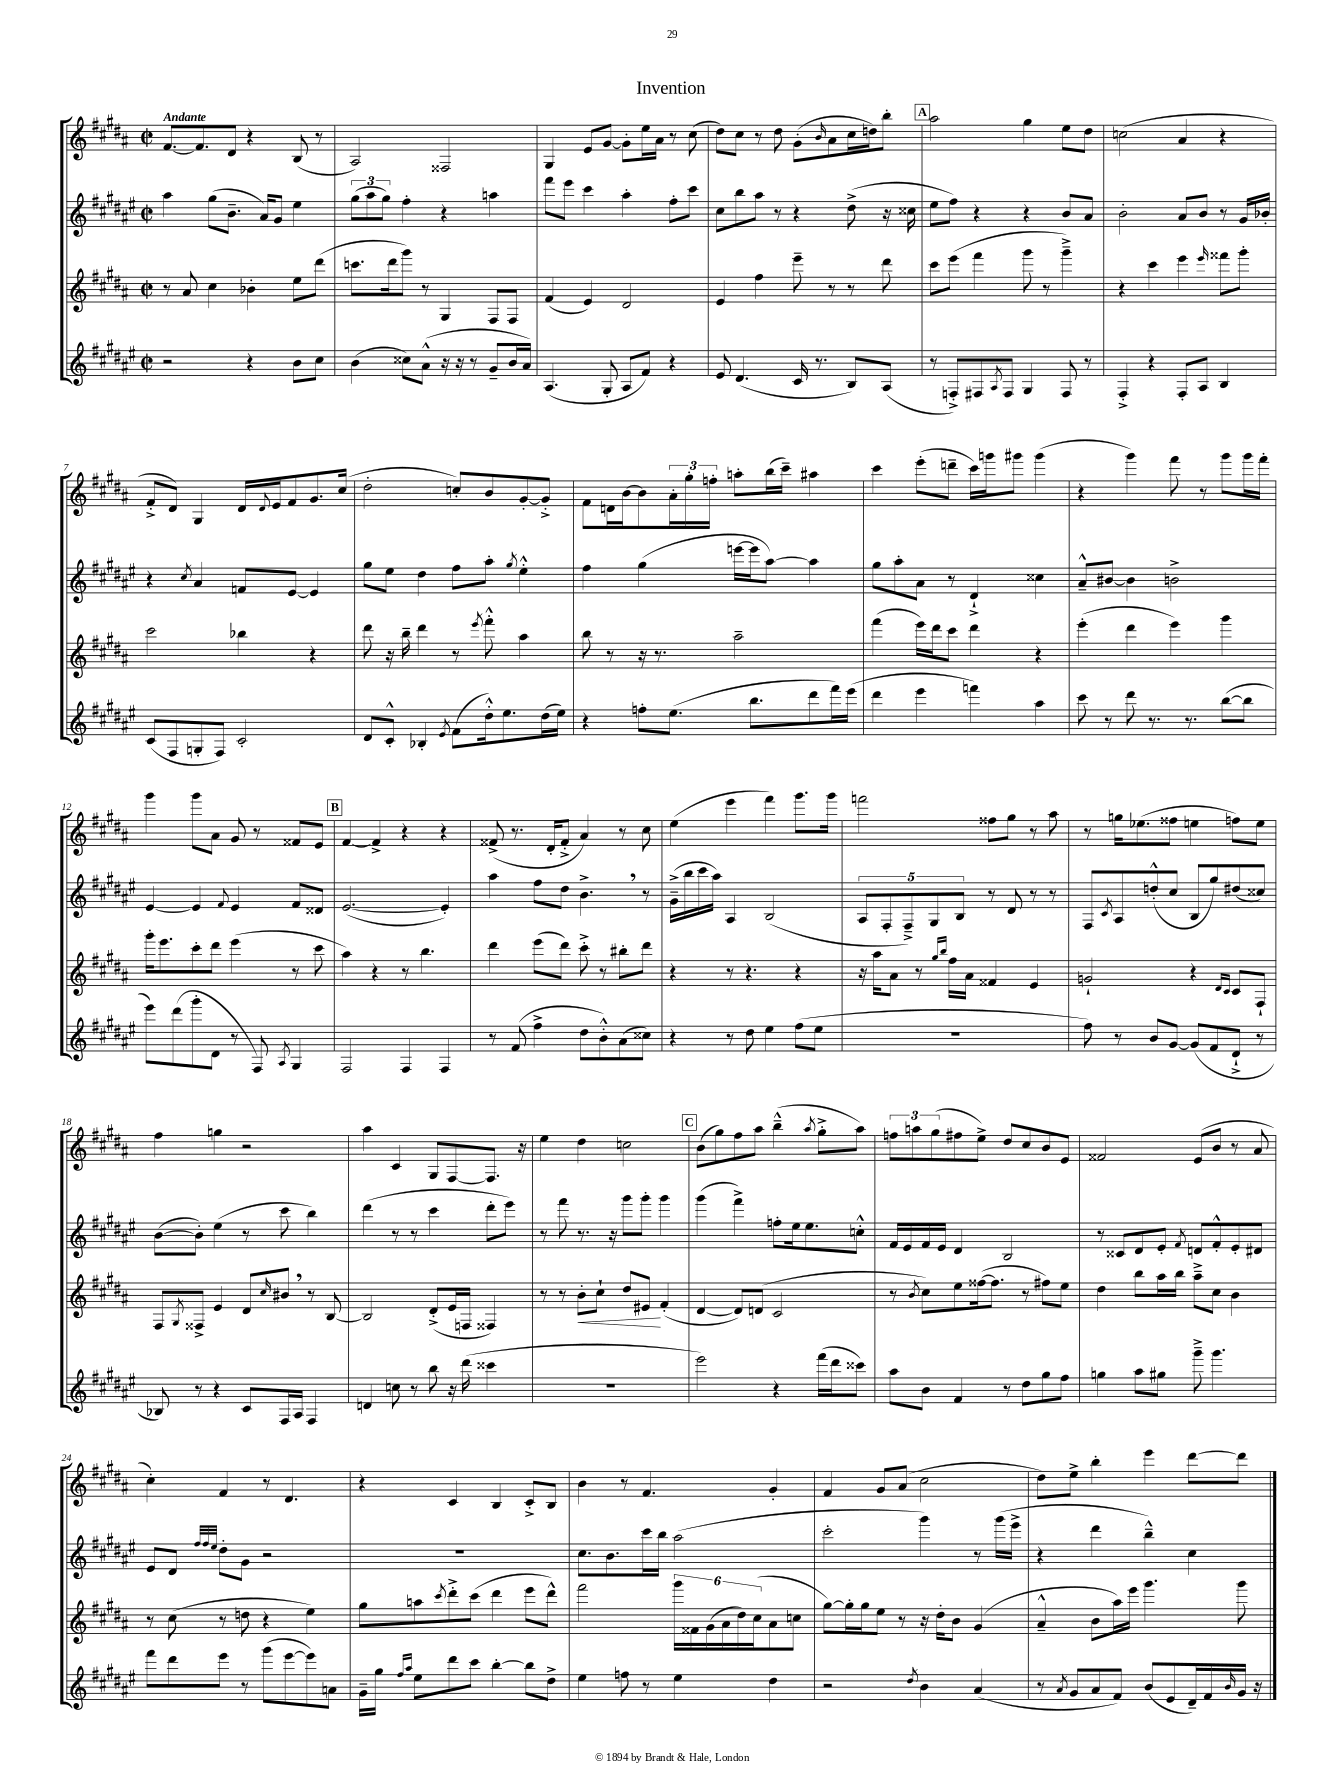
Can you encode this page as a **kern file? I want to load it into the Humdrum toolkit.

**kern	**kern	**dynam	**kern	**kern
*part4	*part3	*part3	*part2	*part1
*staff4	*staff3	*staff3	*staff2	*staff1
*clefG2	*clefG2	*	*clefG2	*clefG2
*k[f#c#g#d#a#e#]	*k[f#c#g#d#a#]	*	*k[f#c#g#d#a#e#]	*k[f#c#g#d#a#]
*M2/2	*M2/2	*	*M2/2	*M2/2
*met(c|)	*met(c|)	*	*met(c|)	*met(c|)
=1	=1	=1	=1	=1
!	!	!	!	!LO:TX:a:B:t=Andante
2r	8r	.	4aa#\	[8.f#/L
.	8a#/	.	.	.
.	.	.	.	8.f#/]
.	4cc#\	.	(8gg#\L	.
.	.	.	8.b~\J	8d#/J
4r	4b-X'\	.	.	4r
.	.	.	16a#/KL)	.
.	.	.	8g#/J	.
8b\L	8ee\L	.	4ee#\	(8B/
8cc#\J	(8ddd#\J	.	.	8r
=2	=2	=2	=2	=2
(4b\	8.cccn\L	.	(12gg#\L	2A#/)
.	.	.	12aa#\	.
.	.	.	12gg#\J)	.
.	16ddd#\k	.	.	.
8cc##X\L)	8ggg#\J)	.	4ff#'\	.
(8a#^^\J	8r	.	.	.
16r	4G#/	.	4r	2F##X/
16r	.	.	.	.
8r	.	.	.	.
8g#~/L	8F#/L	.	4aan\	.
16b/L	8F#/J	.	.	.
16a#/JJ)	.	.	.	.
=3	=3	=3	=3	=3
(4.A#/	(4f#/	.	8fff#\L	4G#/
.	.	.	8eee#\J	.
.	4e/)	.	4ccc#\	8e/L
8G#'/	.	.	.	[8g#/J
8A#/L	2d#/	.	4aa#'\	8g#'\L]
8f#/J)	.	.	.	16ee\L
.	.	.	.	16a#\JJ
4r	.	.	8ff#'\L	8r
.	.	.	8ccc#\J	(8cc#\
=4	=4	=4	=4	=4
8e#/	4e/	.	8cc#\L	8dd#\L)
(4.d#/	.	.	8bb\	8cc#\J
.	4ff#\	.	8aa#\J	8r
.	.	.	8r	8dd#\
16c#/	8eee~\	.	4r	(8g#'\L
8.r	.	.	.	.
.	.	.	.	16qqb/
.	8r	.	.	8a#\
8B/L)	8r	.	(8dd#^\	16cc#\L
.	.	.	.	16ddn\J)
(8A#/J	8ddd#\	.	16r	8bb'\J
.	.	.	16cc##X\	.
!!LO:REH:place=s1:t=A
=5	=5	=5	=5	=5
8r	8ccc#\L	.	8ee#\L	2aa#\
8Fn'^/L)	(8eee\J	.	8ff#\J)	.
8F#X/	4fff#\	.	4r	.
8qA#/	.	.	.	.
8F#/J	.	.	.	.
4G#/	8ggg#\	.	4r	4gg#\
.	8r	.	.	.
8F#/	4ggg#~^\)	.	8b/L	8ee\L
8r	.	.	8a#/J	8dd#\J
=6	=6	=6	=6	=6
4F#'^/	4r	.	2b'\	(2ccn\
4r	4ccc#\	.	.	.
8F#'/L	4eee\	.	8a#/L	4a#/
8A#/J	.	.	8b/J	.
.	16qqeee/	.	.	.
4B/	8fff##X\L	.	8r	4r
.	8ggg#'\J	.	16g#/LL	.
.	.	.	16b-X'/JJ	.
!!LO:LB:g=z
=7	=7	=7	=7	=7
(8c#/L	2ccc#\	.	4r	8f#'^/L
8F#/	.	.	.	8d#/J)
.	.	.	8qcc#/	.
8Gn'/	.	.	4a#/	4G#/
8F#/J)	.	.	.	.
2c#'/	4bb-X\	.	8fn/L	16d#/LL
.	.	.	.	8qqd#/
.	.	.	.	16e/J
.	.	.	[8e#/J	8f#/
.	4r	.	4e#/]	8.g#/
.	.	.	.	(16cc#/Jk
=8	=8	=8	=8	=8
8d#/L	8ddd#\	.	8gg#\L	2dd#'\
8c#'^^/J	16r	.	8ee#\J	.
.	16bb~\	.	.	.
4B-X'/	4ddd#\	.	4dd#\	.
8qe#/	.	.	.	.
(8f#\L	8r	.	8ff#\L	8ccn'/L)
.	8qeee/	.	.	.
16dd#'^^\k)	8fff#'^^\	.	8aa#'\J	8b/
8.ee#\	.	.	.	.
.	.	.	8qgg#/	.
.	4aa#\	.	4ee#'^^\	[8g#'/
(16dd#\L	.	.	.	8g#'^/J]
16ee#\JJ)	.	.	.	.
=9	=9	=9	=9	=9
4r	8bb\	.	4ff#\	8f#\L
.	8r	.	.	16dn\L
.	.	.	.	[16b\J
8ffn'\L	16r	.	(4gg#\	8b\]
.	8.r	.	.	.
(8.ee#\J	.	.	.	24a#'\L
.	.	.	.	24gg#'\
.	.	.	.	24ffn'\JJ
.	2aa#~\	.	[16eeen\LL	8aan'\L
8.bb\L	.	.	16eee\J]	.
.	.	.	[8aa#\J)	(16bb\L
.	.	.	.	16ccc#~\JJ)
8ddd#\	.	.	4aa#\]	4aa#X\
16fff#\L)	.	.	.	.
(16eee#\JJ	.	.	.	.
=10	=10	=10	=10	=10
4ddd#\	(4fff#\	.	8gg#\L	4ccc#\
.	.	.	8aa#'\	.
4eee#\	16eee\LL)	.	8a#\J	(8eee'\L
.	16ddd#\J	.	.	.
.	8ccc#\J	.	8r	8dddn~\J
4fffn\)	4ddd#\	.	4d#`^/	16ccc#\LL)
.	.	.	.	16gggn\J
.	.	.	.	8ggg#X\J
4aa#\	4r	.	4cc##X\	(4ggg#\
=11	=11	=11	=11	=11
8ccc#\	(4eee'\	.	8a#~^^/L	4r
8r	.	.	[8b#X/J	.
8ddd#\	4ddd#\	.	4b#\]	4ggg#\)
8.r	.	.	.	.
.	4eee\)	.	2bn^\	8fff#\
8.r	.	.	.	.
.	.	.	.	8r
([8bb\L	4ggg#\	.	.	8ggg#\L
8bb\J]	.	.	.	16ggg#\L
.	.	.	.	16fff#'\JJ
!!LO:LB:g=z
=12	=12	=12	=12	=12
8eee#\L)	16ggg#'\KL	.	[4e#/	4ggg#\
.	8.eee\	.	.	.
(8ddd#\	.	.	.	.
8ggg#'\	8ccc#'\	.	4e#/]	8ggg#\L
8d#\J	8ddd#\J	.	.	8a#\J
.	.	.	8qqf#/	.
8r	(4eee\	.	4e#/	8g#/
8F#/)	.	.	.	8r
8qA#/	.	.	.	.
4G#/	8r	.	8f#/L	8f##X/L
.	8ccc#\	.	8d##X/J	8e/J
!!LO:REH:place=s1:t=B
=13	=13	=13	=13	=13
2F#/	4aa#\)	.	([2.e#/	[4f#/
.	4r	.	.	4f#^/]
4F#/	8r	.	.	4r
.	4.bb\	.	.	.
4F#/	.	.	4e#'/])	4r
=14	=14	=14	=14	=14
8r	4ddd#\	.	4aa#\	(8f##X^/
(8f#/	.	.	.	8.r
4ff#^\	(8eee\L	.	8ff#\L	.
.	.	.	.	16d#'/KL
.	8ddd#\J)	.	8dd#\J	8f##'^/J
8dd#\L	8ccc#'^\	.	4.b^,\	4a#/)
8b'^^\)	8r	.	.	.
(8a#\	8bb#X'\L	.	.	8r
8cc##X\J)	8ddd#\J	.	8r	8cc#\
=15	=15	=15	=15	=15
4r	4r	.	(16g#~^\LL	(4ee\
.	.	.	16bb\	.
.	.	.	16ccc#\	.
.	.	.	16aa#\JJ)	.
8r	8r	.	4A#/	4eee\
8dd#\	4.r	.	.	.
4ee#\	.	.	(2B/	4fff#\)
(8ff#\L	4r	.	.	8.ggg#\L
8ee#\J	.	.	.	.
.	.	.	.	16ggg#\Jk
=16	=16	=16	=16	=16
1r	16r	.	10A#/L	2fffn\
.	16aa#\KL	.	.	.
.	.	.	10F#'/	.
.	8a#\J	.	.	.
.	.	.	10F#~^/)	.
.	8r	.	.	.
.	.	.	10G#/	.
.	16qqgg#/LL	.	.	.
.	16qqbb/JJ	.	.	.
.	16ff#\LL	.	.	.
.	.	.	10B/J	.
.	16a#\JJ	.	.	.
.	4f##X/	.	8r	8ff##X\L
.	.	.	8d#/	8gg#\J
.	4e/	.	8r	8r
.	.	.	8r	8aa#\
=17	=17	=17	=17	=17
8ff#\)	2gn`/	.	8F#/L	8r
.	.	.	8qc#/	.
8r	.	.	8A#/	16ggn\KL
.	.	.	.	(8.ee-X\
8b/L	.	.	(8ddn'^^/	.
[8g#/J	.	.	8cc#/J	8ff##X\J
(8g#/L]	4r	.	8B/L	4een\
8f#/	.	.	8gg#/)	.
.	16qqd#/LL	.	.	.
.	16qqc#/JJ	.	.	.
8d#`^/J	8c#/L	.	(8dd#X/	8ffn\L)
8r	8F#`/J	.	8cc##X/J)	8ee\J
!!LO:LB:g=z
=18	=18	=18	=18	=18
8B-X/)	8F#/L	.	([8b\L	4ff#\
.	8qG#/	.	.	.
8r	8F##X^/J	.	8b'\J])	.
4r	4e/	.	(4ee#\	4ggn\
8c#/L	8d#/L	.	8r	2r
.	16qqcc#/	.	.	.
16F#/L	8b#X,/J	.	8ccc#\	.
16A#/JJ	.	.	.	.
4F#/	8r	.	4bb\)	.
.	[8B/	.	.	.
=19	=19	=19	=19	=19
4dn/	2B/]	.	(4ddd#\	4aa#\
8ccn\	.	.	8r	4c#/
8r	.	.	8r	.
8bb\	(8d#'^/L	.	4ccc#\	8G#/L
16r	16e/L	.	.	[8F#/
(16ddd#\	16Fn/JJ	.	.	.
4ccc##X\	4F##X/)	.	8ddd#'\L	8.F#/J]
.	.	.	8eee#\J)	.
.	.	.	.	16r
=20	=20	=20	=20	=20
1r	8r	.	8r	4ee\
.	8r	.	8fff#\	.
!	!	!LO:HP:b	!	!
.	8b'\L	<	8.r	4dd#\
.	8cc#`\J	.	.	.
.	.	.	16r	.
.	8dd#/L	.	8ggg#\L	2ccn\
.	8e#X/J	.	8ggg#'\J	.
.	(4f#'/	[	4ggg#\	.
!!LO:REH:place=s1:t=C
=21	=21	=21	=21	=21
2eee#\)	[4d#/	.	(4ggg#\	(8b\L
.	.	.	.	8gg#\)
.	8d#/L])	.	4fff#^\)	8ff#\
.	(8dn/J	.	.	8aa#\J
4r	2c#/	.	8ffn'\L	(4bb~^^\
.	.	.	16ee#\k	.
.	.	.	8.ee#\	.
.	.	.	.	8qaa#/
(16fff#\LL	.	.	.	8gg#'^\L
16ddd#\J	.	.	.	.
8ccc##X\J)	.	.	8ccn'^^\J	8aa#\J)
=22	=22	=22	=22	=22
8aa#\L	8r	.	16f#/LL	12ffn\L
.	.	.	16e#/	.
.	.	.	.	12aan\
.	8qb/	.	.	.
8b\J	8cc#\L)	.	16f#/	.
.	.	.	.	(12gg#\
.	.	.	16e#/JJ	.
4f#/	8ee\	.	4d#/	8ff#X\
.	([16ff##X\k	.	.	8ee^\J)
.	8.ff##\J]	.	.	.
8r	.	.	2B/	8dd#/L
8dd#\L	8r	.	.	8cc#/
8gg#\	8ff#X\L)	.	.	8b/
8ff#\J	8ee\J	.	.	8e/J
=23	=23	=23	=23	=23
4ggn\	4dd#\	.	8r	2f##X/
.	.	.	8c##X/L	.
8aa#\L	8bb\L	.	8d#/	.
8gg#X\J	16aa#\L	.	8e#'/J	.
.	16bb\JJ	.	.	.
.	.	.	8qf#/	.
8ggg#~^\	8aa#~^\L	.	8dn/L	(8e/L
4.ggg#\	8cc#\J	.	8f#'^^/	8b/J
.	4b\	.	8e#'/	8r
.	.	.	8d#X/J	8a#/
!!LO:LB:g=z
=24	=24	=24	=24	=24
8fff#\L	8r	.	8e#/L	4cc#'\)
8ddd#\	(8cc#\	.	8d#/J	.
.	.	.	32qqff#/LLL	.
.	.	.	32qqff#/	.
.	.	.	32qqee#/JJJ	.
8eee#\J	8r	.	8dd#'\L	4f#/
8r	8ddn\	.	8g#\J	.
(8ggg#\L	4r	.	2r	8r
[8eee#\	.	.	.	4.d#/
8eee#\])	4ee\)	.	.	.
8an\J	.	.	.	.
=25	=25	=25	=25	=25
16g#~\LL	8gg#\L	.	1r	4r
16gg#\JJ	.	.	.	.
16qqff#/LL	.	.	.	.
16qqaa#/JJ	.	.	.	.
8ee#\L	8aan\	.	.	.
.	8qccc#/	.	.	.
8ddd#\	8ddd#'^\	.	.	4c#/
8ccc#\J	(8ccc#\J	.	.	.
[4bb'\	4ddd#\	.	.	4B/
8bb\L]	8eee\L	.	.	8c#'^/L
8dd#^\J	8ddd#^^\J)	.	.	8B/J
=26	=26	=26	=26	=26
4ee#\	2fff#\	.	8.cc#\L	4b\
.	.	.	8.b\	.
8ffn\	.	.	.	8r
8r	.	.	16ccc#\L	4.f#/
.	.	.	16bb\JJ	.
4ee#\	24ggg#\LL	.	(2aa#\	.
.	24f##X\	.	.	.
.	(24g#\	.	.	.
.	24a#\	.	.	.
.	24dd#\)	.	.	.
.	(24cc#\J	.	.	.
4dd#\	8a#\	.	.	4g#'/
.	8ccn\J	.	.	.
=27	=27	=27	=27	=27
2r	[8gg#\L)	.	2ccc#'\	4f#/
.	16gg#'\L]	.	.	.
.	16gg#\J	.	.	.
.	8ee\J	.	.	8g#/L
.	8r	.	.	(8a#/J
8qdd#/	.	.	.	.
4b\	16r	.	4ggg#\)	2cc#\
.	16dd#'\KL	.	.	.
.	8b\J	.	.	.
(4a#/	(4g#/	.	8r	.
.	.	.	(16ggg#\LL	.
.	.	.	16eee#^\JJ	.
=28	=28	=28	=28	=28
8r	4a#~^^/	.	4r	8dd#\L)
8qa#/	.	.	.	.
8g#/L	.	.	.	8ee^\J
8a#/	8b\L	.	4ddd#\	4bb'\
8f#/J)	16aa#\L)	.	.	.
.	16eee\JJ	.	.	.
(8b/L	4.ggg#\	.	4bb~^^\)	4eee\
8e#/	.	.	.	.
16d#~/L)	.	.	4cc#\	[8ddd#\L
16f#/	.	.	.	.
16qqb/	.	.	.	.
16g#/JJ	8ggg#\	.	.	8ddd#\J]
16r	.	.	.	.
==	==	==	==	==
*-	*-	*-	*-	*-
